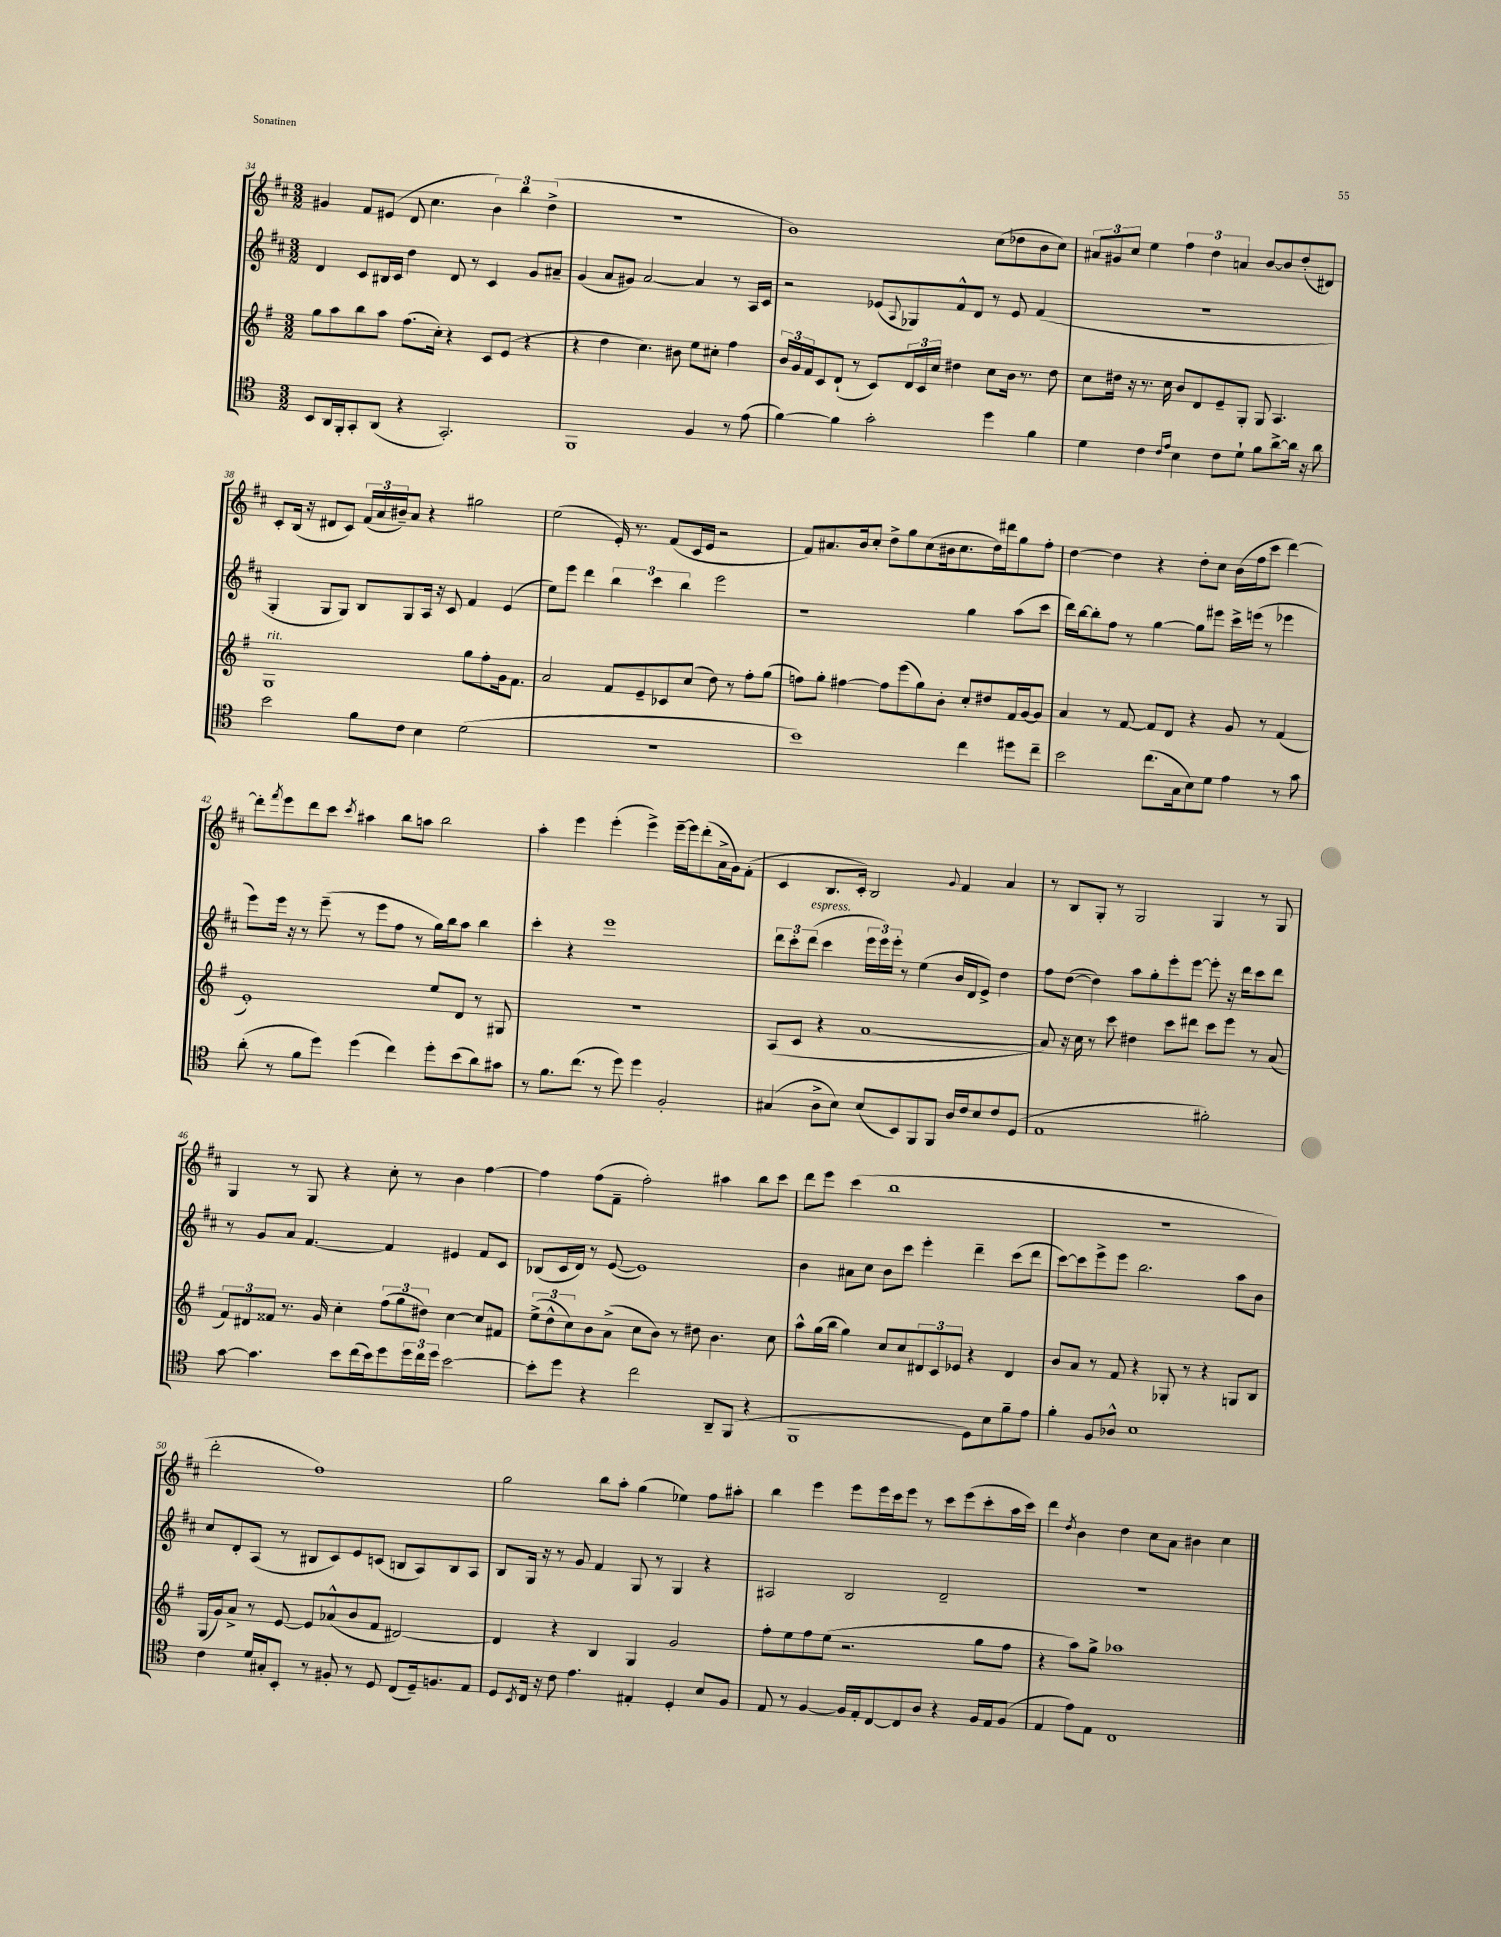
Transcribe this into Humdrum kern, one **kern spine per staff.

**kern	**kern	**kern	**kern
*part4	*part3	*part2	*part1
*staff4	*staff3	*staff2	*staff1
*clefC4	*clefG2	*clefG2	*clefG2
*k[]	*k[f#]	*k[f#c#]	*k[f#c#]
*M3/2	*M3/2	*M3/2	*M3/2
=34	=34	=34	=34
8BB/L	8gg\L	4d/	4g#X/
16AA/L	8aa\	.	.
16FF'/J	.	.	.
8GG'/	8bb\	8c#/L	8f#/L
(8AA/J	8aa\J	16B#X/L	(8e#X/J
.	.	16c#/JJ	.
4r	(8.ff#\L	4dd\	8d/
.	.	.	4.cc#\
.	16cc'\Jk)	.	.
2.GG'/)	4r	8d/	.
.	.	8r	.
.	8c/L	4c#/	6b\)
.	(8e/J	.	.
.	.	.	6bb\
.	4r	8g/L	.
.	.	.	(6dd^\
.	.	8a#X~/J	.
=35	=35	=35	=35
1FF	4r	(4g/	1.r
.	4dd\	8a/L	.
.	.	8g#X/J)	.
.	4.cc\)	[2a/	.
.	8b#X\	.	.
4F/	8ee\L	4a/]	.
.	8cc#X'\J	.	.
8r	4ff#\	8r	.
(8e\	.	16A/LL	.
.	.	16c#/JJ	.
=36	=36	=36	=36
[4f\)	24b/LL	2r	1b)
.	24g/	.	.
.	24f#/J	.	.
.	8c/	.	.
4f\]	(8d`/J	.	.
.	8r	.	.
2g'\	8c/L)	(8e-X/L	.
.	.	8qqA/	.
.	24d/L	8G-X/)	.
.	24c/	.	.
.	24cc/JJ	.	.
.	4dd#X\	8f#^^/	.
.	.	8d/J	.
4dd\	8cc\L	8r	(8cc#\L
.	16b\Jk	8e-/	8dd-X\
.	8.r	.	.
4f\	.	(4f#/	8b\
.	8dd#\	.	8cc#\J)
=37	=37	=37	=37
4d\	8cc\L	1.r	12a#X/L
.	.	.	12g#X/
.	16dd#X\Jk	.	.
.	.	.	12cc#/J
.	16r	.	.
4c\	8.r	.	4ee\
.	16cc\	.	.
16qqc/LL	.	.	.
16qqe/JJ	.	.	.
4B\	8b/L	.	6ff#\
.	8d/	.	.
.	.	.	6dd\
8c\L	8e~/	.	.
.	.	.	6an/
8d`\J	8G'/J	.	.
8f\L	8G/	.	[8b/L
[8a^\	4.A/	.	8b/]
16a\Jk]	.	.	(8dd'/
16r	.	.	.
8a\	.	.	8d#X/J)
!!LO:LB:g=z
=38	=38	=38	=38
!	!LO:TX:a:i:t=rit.	!	!
2b\	1G	4G'/	8c#'/L
.	.	.	(16B/Jk
.	.	.	16r
.	.	8G/L	8d#X/L
.	.	8G/J)	8c#/J)
8f\L	.	8B/L	(24f#/LL
.	.	.	24a/
.	.	.	24b#X~/J)
8c\J	.	8G/	8a/J
4B\	.	16A/Jk	4r
.	.	16r	.
.	.	8c#/	.
(2d\	8gg\L	4f#/	2gg#X\
.	8ff#'\	.	.
.	16g\k	(4e/	.
.	8.f#\J	.	.
=39	=39	=39	=39
1.r	2a/	8ee\L)	(2ee\
.	.	8eee\J	.
.	.	4ddd\	.
.	8f#/L	6bb\	16e'/)
.	.	.	8.r
.	8e~/	.	.
.	.	6ccc#\	.
.	8c-X/	.	(8f#/L
.	.	6bb\	.
.	(8cc/J	.	16c#/L
.	.	.	16e/JJ
.	8dd\)	2eee\	2r
.	8r	.	.
.	8ff#'\L	.	.
.	(8gg\J	.	.
=40	=40	=40	=40
1b)	8ffn\L)	1r	8f#/L)
.	8gg'\J	.	8.a#X/
.	[4ff#X\	.	.
.	.	.	16b/k
.	.	.	8cc#'/J
.	8ff#\L]	.	8dd^\L
.	(8eee\	.	8gg\
.	8gg\)	.	(8cc#\
.	8b'\J	.	16b#X\k
.	.	.	8.cc#\
4cc\	8cc'/L	4gg\	.
.	8dd#X/	.	16dd\L)
.	.	.	16ddd#X\J
8dd#X\L	16f#/L	(8aa\L	8gg\
.	[16g/J	.	.
8cc~\J	8g/J]	8ccc#\J	8ff#'\J
=41	=41	=41	=41
2b\	4a/	16ddd\LL)	[4dd\
.	.	[16bb\J	.
.	.	8bb'\]	.
.	8r	8ff#\J	4dd\]
.	[8f#/	8r	.
(8.cc\L	8f#/L]	[4gg\	4r
.	8d/J	.	.
16G\k	.	.	.
8B\)	4r	8gg\L]	8dd'\L
8d\J	.	8eee#X\J	8cc#\J
4e\	8g/	16ccc#^\LL	(16b\LL
.	.	(16eeen\JJ	16ff#\J
.	8r	8r	8ccc#\J
8r	(4f#/	4eee-X\	[4ddd\)
8g\	.	.	.
!!LO:LB:g=z
=42	=42	=42	=42
(8a'\	1e')	8eee\L)	8ddd'\L]
.	.	.	8qfff#/
8r	.	16eee\Jk	8eee\
.	.	16r	.
8f\L	.	8r	8ddd\
8dd\J)	.	(8eee~\	8ccc#\J
.	.	.	8qccc#/
(4dd\	.	8r	4aa#X\
.	.	8eee\L	.
4cc\)	.	8ff#\J	8bb\L
.	.	8r	8aan\J
8dd'\L	8ee/L	16gg\LL)	2bb\
.	.	16bb\J	.
(8b\	8d/J	8aa\J	.
8a\)	8r	4bb\	.
8g#X\J	8G#X/	.	.
=43	=43	=43	=43
8r	1.r	4ccc#'\	4aa'\
8.f\L	.	.	.
.	.	4r	4eee\
(8.cc\J	.	.	.
8r	.	1eee	(4eee'\
8dd\)	.	.	.
4dd\	.	.	4eee^\)
2F'/	.	.	[16eee~\LL
.	.	.	16eee\J]
.	.	.	(8ddd'\
.	.	.	16a^\L
.	.	.	16g\J)
.	.	.	(8f#'\J
=44	=44	=44	=44
(4G#X/	(8A/L	12ddd\L	4c#/
.	.	12ccc#'\	.
.	8c/J	.	.
!	!	!LO:TX:a:i:t=espress.	!
.	.	(12ddd\J	.
8A^\L	4r	4ccc#\	8.B/L
8B\J)	.	.	.
.	.	.	16c#'/Jk)
(8B/L	[1a	24eee\LL	2B/
.	.	24eee\)	.
.	.	24eee'\JJ	.
8BB/)	.	8r	.
8FF/	.	(4ee\	.
8FF/J	.	.	.
.	.	.	8qqg/
16A/LL	.	16b/LL	4f#/
16c/J	.	16d/J	.
8B/	.	8e^/J)	.
8c/	.	4dd\	4a/
(8D/J	.	.	.
=45	=45	=45	=45
1E	8a/])	8ff#\L	8r
.	16r	([8dd\J	8B/L
.	16cc\	.	.
.	8r	4dd\])	8G'/J
.	8ccc\	.	8r
.	4dd#X\	8aa\L	2G/
.	.	8gg'\	.
.	8ccc\L	8eee'\	.
.	8ddd#X\J	[8eee\J	.
2f#X'\)	8ccc\L	8eee'\]	4G/
.	8eee\J	16r	.
.	.	16ddd\KL	.
.	8r	8ccc#\	8r
.	(8a/	8ddd\J	8G/
!!LO:LB:g=z
=46	=46	=46	=46
[8g\	12f#/L)	8r	4G/
.	12d#X/	.	.
4.g\]	.	8g/L	.
.	12f##X/J	.	.
.	8.r	8a/J	8r
.	.	[4.f#/	8G/
.	16g/	.	.
8b\L	4cc'\	.	4r
(16cc\L	.	.	.
16b\J)	.	.	.
8dd\	(12ff#\L	4f#/]	8cc#'\
.	12gg\	.	.
24dd\L	.	.	8r
24cc\	12dd#X\J)	.	.
24dd\JJ	.	.	.
[2b\	[4cc\	4e#X/	4b\
.	8cc/L]	8f#/L	[4ff#\
.	8f#X/J	8c#/J	.
=47	=47	=47	=47
8b'\L]	(12ee^\L	(8B-X/L	4ff#\]
.	12dd^^\	.	.
8dd\J	.	16c#/L	.
.	12cc\)	.	.
.	.	16d/JJ)	.
4r	8b\	8r	(8ff#\L
.	(8a^\J	([8e/	8f#~\J
2cc\	8cc\L	1e])	2ff#'\)
.	8b\J)	.	.
.	8r	.	.
.	8dd#X\	.	.
8AA~/L	4.b\	.	4aa#X\
(8FF/J	.	.	.
4r	.	.	8bb\L
.	8cc\	.	8ccc#\J
=48	=48	=48	=48
1FF	8aa^^\L	4b\	8ddd\L
.	(16gg\L	.	8eee\J
.	16bb\JJ	.	.
.	4gg\)	8a#X\L	(4ccc#\
.	.	8cc#\J	.
.	8cc/L	8b\L	1bb
.	8cc/	8ccc#\J	.
.	12d#X/	4eee'\	.
.	12c/	.	.
.	12e-X/J	.	.
8D\L)	4r	4ddd~\	.
8B\	.	.	.
8f~\	4d#/	(8ccc#\L	.
8e\J	.	8ddd\J	.
=49	=49	=49	=49
4f'\	8b/L	[8ccc#\L)	1.r
.	8a/J	8ccc#\]	.
8F/L	8r	8eee^\	.
8A-X^^/J	8f#/	8eee\J	.
1B	4r	2.bb\	.
.	8G-X'/	.	.
.	8r	.	.
.	4r	.	.
.	8Gn/L	8aa\L	.
.	8B/J	8b\J	.
!!LO:LB:g=z
=50	=50	=50	=50
4c\	(16G/LL	8cc#/L	2ddd'\
.	16g/J)	.	.
.	8a^/J	8d'/	.
16d/LL	8r	(8A/J	.
16G#X'/J	.	.	.
8BB'/J	[8e/	8r	.
8r	8e/L]	8B#X/L	1ff#)
8F#X'/	(8a-X^^/	8c#/)	.
8r	8b/	8e/	.
8D/	8f#/J	(8cn/J	.
(8C/L	[2d#X/)	8Bn/L	.
16D~/k)	.	8A/)	.
8.Fn/	.	.	.
.	.	8B/	.
8E/J	.	8A/J	.
=51	=51	=51	=51
8D/L	4d#/]	8B/L	2gg\
8qBB/	.	.	.
16C/Jk	.	16G/Jk	.
16r	.	16r	.
8c\	4r	8r	.
4.e\	.	8g/	.
.	4B/	4f#/	8bb\L
.	.	.	8aa'\J
4E#X'/	4G/	8G/	(4gg\
.	.	8r	.
4D'/	2g/	4G/	4ee-X\)
8B/L	.	4r	8ff#\L
8F/J	.	.	8aa#X'\J
=52	=52	=52	=52
8E/	8ff#'\L	2A#X/	4bb\
8r	8ee\	.	.
[4F/	8ff#\	.	4eee\
.	(8ee\J	.	.
16F/LL]	2.r	2B/	8eee\L
16E'/J	.	.	.
[8C/	.	.	16eee\L
.	.	.	16ccc#\J
8C/]	.	.	8eee\J
8A/J	.	.	8r
4r	.	2d~/	8ccc#\L
.	.	.	(8eee\
16F/LL	8gg\L	.	8ccc#'\
16E/J	.	.	.
(8F/J	8ff#\J	.	16aa\L
.	.	.	16ccc#\JJ)
=53	=53	=53	=53
4E/	4r	1.r	4ddd\
.	.	.	8qdd/
8e\L)	8aa\L)	.	4b\
8E\J	8gg^\J	.	.
1C	1aa-X	.	4dd\
.	.	.	8cc#\L
.	.	.	8a\J
.	.	.	4b#X\
.	.	.	4cc#\
==	==	==	==
*-	*-	*-	*-
